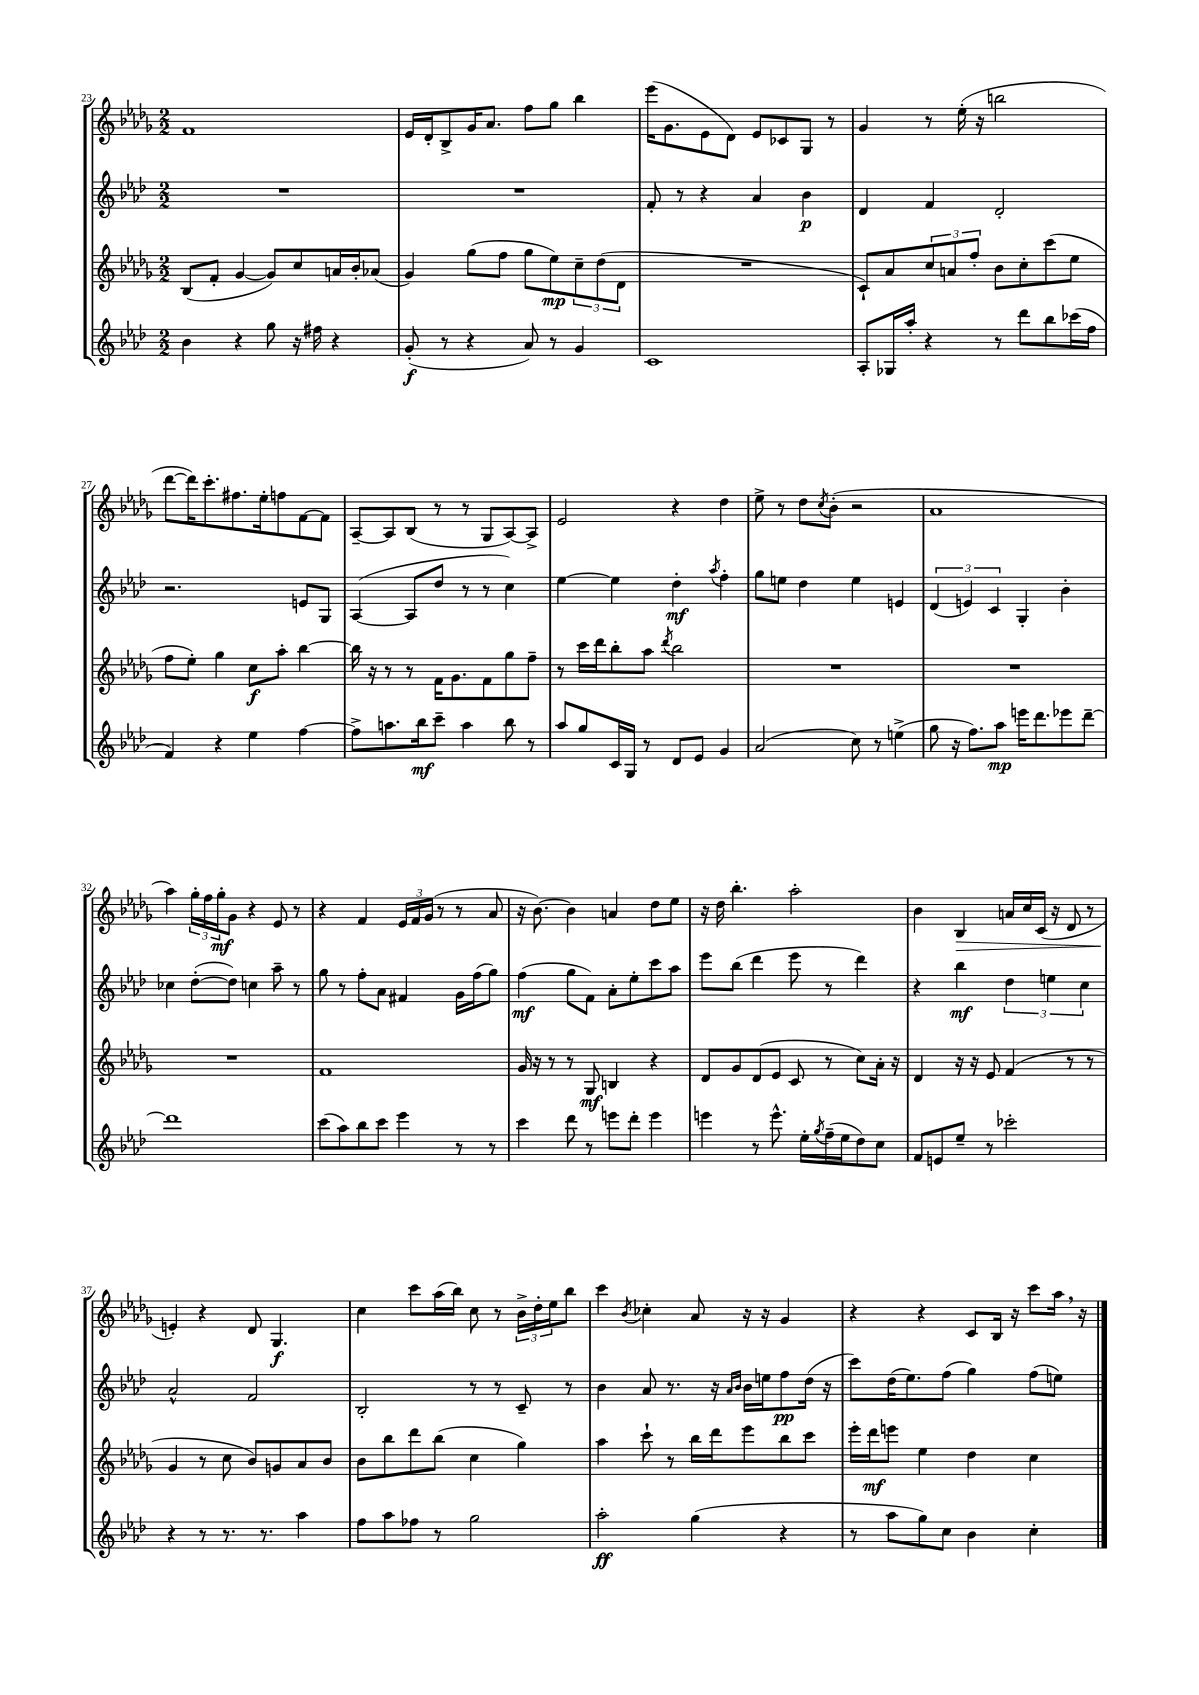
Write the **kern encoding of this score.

**kern	**kern	**kern	**kern
*staff4	*staff3	*staff2	*staff1
*clefG2	*clefG2	*clefG2	*clefG2
*k[b-e-a-d-]	*k[b-e-a-d-g-]	*k[b-e-a-d-]	*k[b-e-a-d-g-]
*M2/2	*M2/2	*M2/2	*M2/2
4b-	(8B-	1r	1f
.	8f'	.	.
4r	[4g-	.	.
8gg	8g-])	.	.
16r	8cc	.	.
16ff#	.	.	.
4r	16a	.	.
.	16b-'	.	.
.	(8a-	.	.
=	=	=	=
(8g'	4g-)	1r	16e-
.	.	.	16d-'
8r	.	.	8B-^
4r	(8gg-	.	16g-
.	.	.	8.a-
.	8ff	.	.
8a-)	8gg-	.	8ff
8r	8ee-)	.	8gg-
4g	12cc~	.	4bb-
.	(12dd-	.	.
.	12d-	.	.
=	=	=	=
1c	1r	8f'	(16eee-
.	.	.	8.g-
.	.	8r	.
.	.	4r	8e-
.	.	.	8d-)
.	.	4a-	8e-
.	.	.	8c-
.	.	4b-	8G-
.	.	.	8r
=	=	=	=
8A-'	8c`)	4d-	4g-
16G-	8a-	.	.
16aa-'	.	.	.
4r	12cc	4f	8r
.	12a	.	.
.	.	.	(16ee-'
.	12ff'	.	.
.	.	.	16r
8r	8b-	2d-'	2bb
8ddd-	8cc'	.	.
8bb-	(8ccc	.	.
(16ccc-	8ee-	.	.
16ff	.	.	.
=	=	=	=
4f)	8ff	2.r	[8ddd-
.	8ee-')	.	16ddd-])
.	.	.	8.ccc'
4r	4gg-	.	.
.	.	.	8.ff#
4ee-	8cc	.	.
.	.	.	16ee-'
.	8aa-'	.	8ff
[4ff	[4bb-	8e	[8f
.	.	8G	8f]
=	=	=	=
8ff^]	16bb-]	([4A-	[8A-~
.	16r	.	.
8.aa	8r	.	8A-]
.	8r	8A-]	(8B-
16bb-	.	.	.
8ccc~	16f	8dd-	8r
.	8.g-	.	.
4aa	.	8r	8r
.	8f	8r	8G-
8bb-	8gg-	4cc)	[8A-)
8r	8ff~	.	8A-^]
=	=	=	=
8aa-	8r	[4ee-	2e-
8gg	16ccc	.	.
.	16ddd-	.	.
16c	8bb-'	4ee-]	.
16G	.	.	.
8r	8aa-	.	.
.	8qddd-	.	.
8d-	2bb-	4dd-'	4r
8e-	.	.	.
.	.	8qaa-	.
4g	.	4ff'	4dd-
=	=	=	=
(2a-	1r	8gg	8ee-^
.	.	8ee	8r
.	.	4dd-	8dd-
.	.	.	8qcc
.	.	.	(8b-'
8cc)	.	4ee	2r
8r	.	.	.
(4ee^	.	4e	.
=	=	=	=
8gg	1r	(6d-	1a-
16r	.	.	.
.	.	6e)	.
8.ff)	.	.	.
.	.	6c	.
8aa-	.	.	.
16eee	.	4G'	.
8.ddd-	.	.	.
8eee-	.	4b-'	.
[8ddd-~	.	.	.
=	=	=	=
1ddd-]	1r	4cc-	4aa-)
.	.	([8dd-'	24gg-'
.	.	.	24ff
.	.	.	24gg-'
.	.	8dd-])	8g-
.	.	4cc	4r
.	.	8aa-~	8e-
.	.	8r	8r
=	=	=	=
(8ccc	1f	8gg	4r
8aa-)	.	8r	.
8bb-	.	8ff'	4f
8ccc	.	8a-	.
4eee-	.	4f#	24e-
.	.	.	24f
.	.	.	(24g-
.	.	.	8r
8r	.	16g	8r
.	.	(16ff	.
8r	.	8gg)	8a-
=	=	=	=
4ccc	16g-	(4ff	16r
.	16r	.	[8.b-)
.	8r	.	.
8ddd-	8r	8gg	4b-]
8r	8G-	8f)	.
8eee	4B	8a-'	4a
8ddd-'	.	8ee-'	.
4eee	4r	8ccc	8dd-
.	.	8aa-	8ee-
=	=	=	=
4eee	8d-	8eee-	16r
.	.	.	16dd-
.	8g-	(8bb-	4.bb-'
8r	(8d-	4ddd-	.
8.eee^^	8e-	.	.
.	8c	8eee-	2aa-'
16ee-'	.	.	.
8qgg	.	.	.
(16ff~	8r	8r	.
16ee-	.	.	.
8dd-)	8cc)	4ddd-)	.
8cc	16a-'	.	.
.	16r	.	.
=	=	=	=
8f	4d-	4r	4b-
8e	.	.	.
8ee-~	16r	4bb-	4B-
.	16r	.	.
8r	8e-	.	.
2ccc-'	(4f	6dd-	16a
.	.	.	16cc
.	.	.	(16c
.	.	6ee	.
.	.	.	16r
.	8r	.	8d-
.	.	6cc	.
.	8r	.	8r
=	=	=	=
4r	4g-	2a-^^	4e')
8r	8r	.	4r
8.r	8cc	.	.
.	8b-)	2f	8d-
8.r	.	.	.
.	8g	.	4.G-
4aa-	8a-	.	.
.	8b-	.	.
=	=	=	=
8ff	8b-	2B-'	4cc
8aa-	8bb-	.	.
8ff-	8ddd-	.	8ccc
8r	(8bb-	.	(16aa-
.	.	.	16bb-)
2gg	4cc	8r	8cc
.	.	8r	8r
.	4gg-)	8c~	24b-^
.	.	.	24dd-'
.	.	.	24ee-
.	.	8r	8bb-
=	=	=	=
2aa-'	4aa-	4b-	4ccc
.	.	.	8qb-
.	8ccc`	8a-	4cc-'
.	8r	8.r	.
(4gg	16bb-	.	8a-
.	16ddd-	16r	.
.	.	16qqa-	.
.	.	16qqb-	.
.	8eee-	16b-	16r
.	.	16ee	16r
4r	8bb-	8ff	4g-
.	8ccc	(16dd-	.
.	.	16r	.
=	=	=	=
8r	16eee-'	8ccc)	4r
.	16ddd-	.	.
8aa-	8eee	(16dd-	.
.	.	8.ee-)	.
8gg)	4ee-	.	4r
8cc	.	(8ff	.
4b-	4dd-	4gg)	8c
.	.	.	16B-
.	.	.	16r
4cc'	4cc	(8ff	8ccc
.	.	8ee)	16aa-
.	.	.	16r
==	==	==	==
*-	*-	*-	*-
